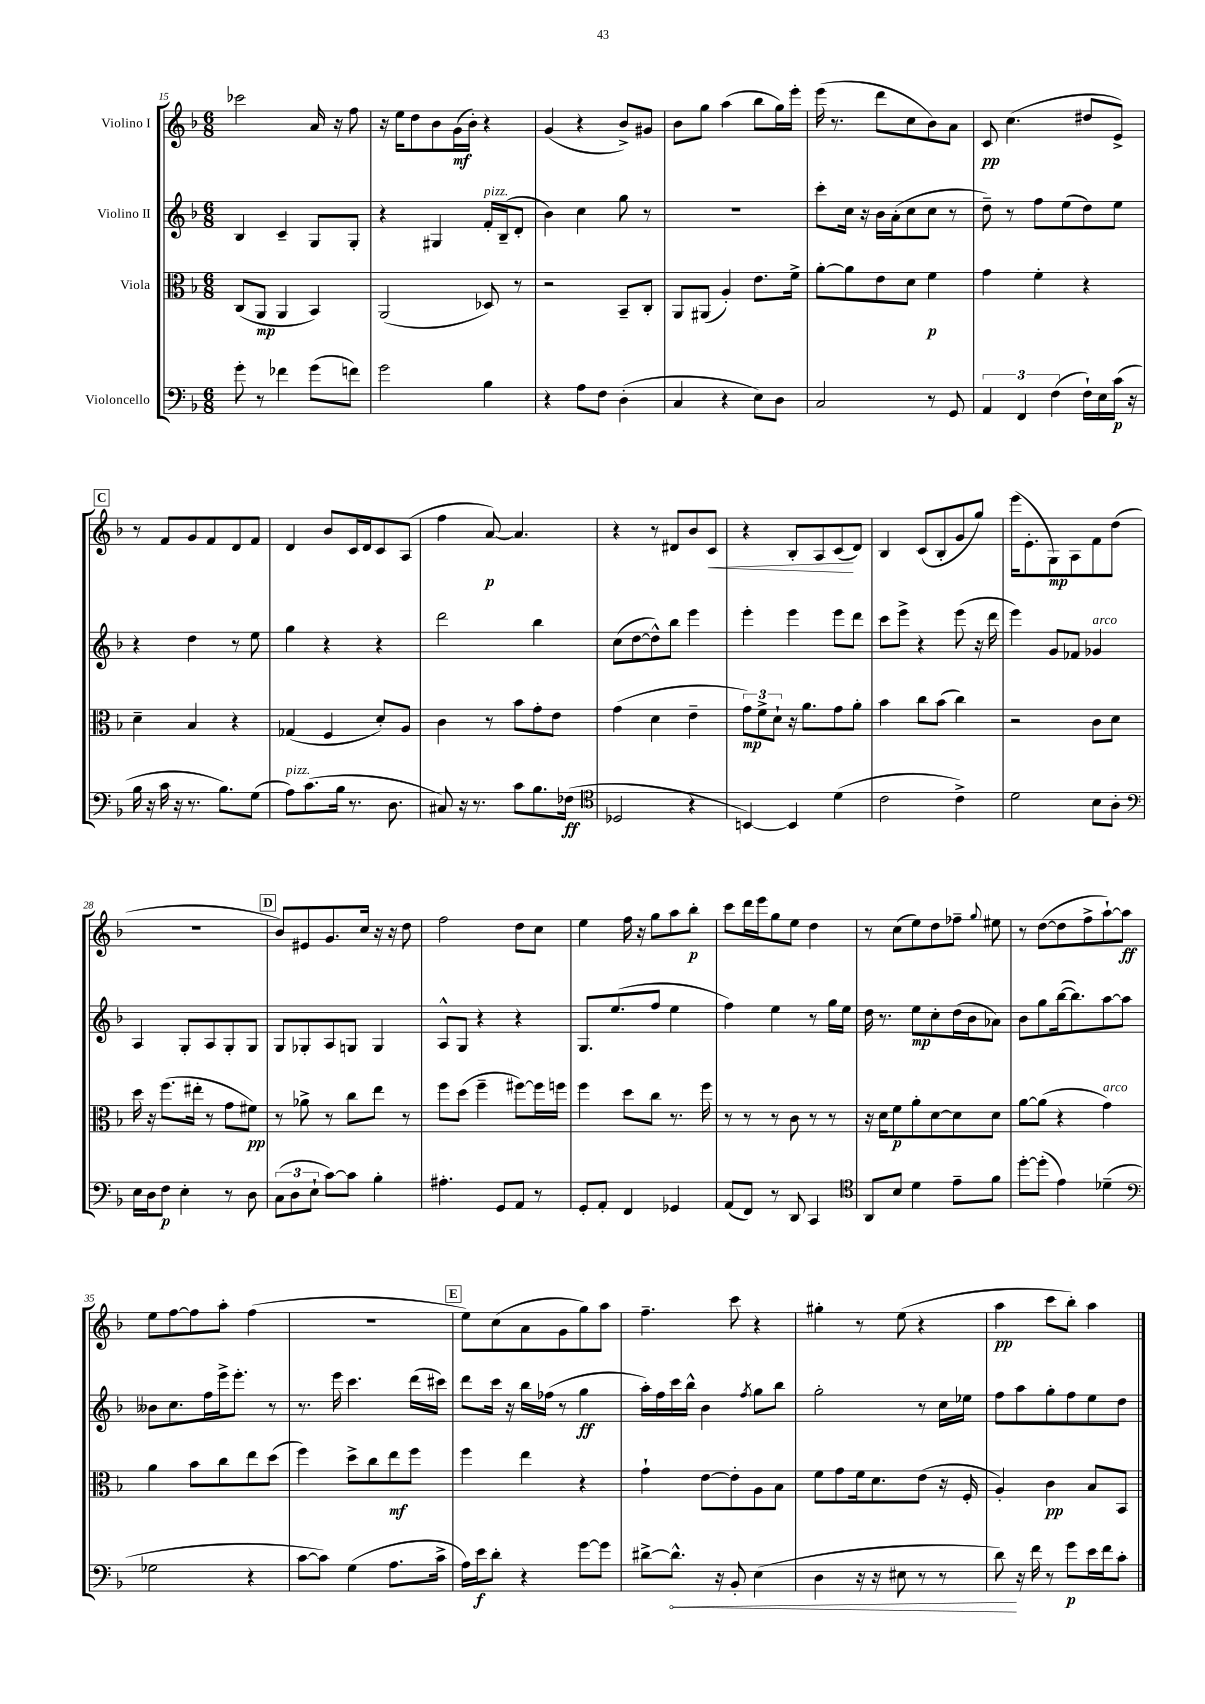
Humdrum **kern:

**kern	**kern	**kern	**kern
*staff4	*staff3	*staff2	*staff1
*clefF4	*clefC3	*clefG2	*clefG2
*k[b-]	*k[b-]	*k[b-]	*k[b-]
*M6/8	*M6/8	*M6/8	*M6/8
8g'\	(8C/L	4B-/	2ccc-\
8r	8AA/J	.	.
4f-\	4AA/	4c~/	.
(8g\L	4BB-/)	8G/L	16a/
.	.	.	16r
8f\J)	.	8G'/J	8ff\
=	=	=	=
2g\	(2AA/	4r	16r
.	.	.	16ee\LK
.	.	.	8dd\
.	.	4G#/	8b-\
.	.	.	(16g\L
.	.	.	16b-'\JJ)
4B-\	8D-/)	16f'/LL	4r
.	.	(16B-~/J	.
.	8r	8d'/J	.
=	=	=	=
4r	2r	4b-\)	(4g/
8A\L	.	4cc\	4r
8F\J	.	.	.
(4D'\	8BB-~/L	8gg\	8b-^/L)
.	8C'/J	8r	8g#/J
=	=	=	=
4C/	8AA/L	2.r	8b-\L
.	(8AA#/J	.	8gg\J
4r	4A'/)	.	(4aa\
8E\L)	8.e\L	.	8bb-\L
8D\J	.	.	16gg\L)
.	16f^\Jk	.	16eee'\JJ
=	=	=	=
2C/	[8a'\L	8ccc'\L	(16eee\
.	.	.	8.r
.	8a\]	16cc\Jk	.
.	.	16r	.
.	8e\	16b-\LL	8ddd\L
.	.	(16a'\J	.
.	8d\J	8cc\	8cc\
8r	4f\	8cc\J	8b-\)
8GG/	.	8r	8a\J
=	=	=	=
6AA/	4g\	8dd~\)	8c/
.	.	8r	(4.cc\
6FF/	.	.	.
.	4f'\	8ff\L	.
(6F\	.	.	.
.	.	(8ee\	.
16F`\LL)	4r	8dd\)	8dd#/L
16E\	.	.	.
(16c\JJ	.	8ee\J	8e^/J)
16r	.	.	.
=	=	=	=
16B-\	4d~\	4r	8r
16r	.	.	.
16c\	.	.	8f/L
16r	.	.	.
8.r	4B-/	4dd\	8g/
.	.	.	8f/
8.B-\L)	.	.	.
.	4r	8r	8d/
(8G\J	.	8ee\	8f/J
=	=	=	=
8A\L)	(4G-/	4gg\	4d/
(8.c\	.	.	.
.	4F/	4r	8b-/L
16B-\Jk	.	.	.
8.r	.	.	16c/L
.	.	.	16d/J
.	8d'/L)	4r	8c/
8.D\	.	.	.
.	8A/J	.	(8A/J
=	=	=	=
8C#/)	4c\	2ddd\	4ff\
16r	.	.	.
8.r	.	.	.
.	8r	.	[8a/)
8c\L	8b-\L	.	4.a/]
8.B-\	8g'\	4bb-\	.
.	8e\J	.	.
(16F-\Jk	.	.	.
=	=	=	=
*clefC4	*	*	*
2D-/	(4g\	(8cc\L	4r
.	.	[8dd\	.
.	4d\	8dd^^\])	8r
.	.	8bb-\J	8d#/L
4r	4e~\	4eee\	8b-/
.	.	.	8c/J
=	=	=	=
[4BB/)	12g\L)	4eee'\	4r
.	12f^\	.	.
.	12d`\J	.	.
4BB/]	16r	4eee\	8B-'/L
.	8.a\L	.	.
.	.	.	8A/
(4d\	8g\	8eee\L	(8c/
.	8a'\J	8ddd\J	8d/J)
=	=	=	=
2c\	4b-\	8ccc\L	4B-/
.	.	8eee^\J	.
.	8cc\L	4r	(8c/L
.	(8b-\J	.	8B-'/
4c^\)	4cc\)	(8eee\	8g/
.	.	16r	8gg/J)
.	.	16ddd\	.
=	=	=	=
2d\	2r	4eee\)	(16eee\LK
.	.	.	8.e'\
.	.	8g/L	8G\)
.	.	8f-/J	8A\
8B-\L	8c\L	4g-/	8f\
8A'\J	8d\J	.	(8dd\J
=	=	=	=
*clefF4	*	*	*
16E\LL	16dd\	4A/	2.r
16D\J	16r	.	.
8F\J	(8.ff\L	.	.
4E'\	.	8G'/L	.
.	16ee#'\Jk	.	.
.	8r	8A/	.
8r	8g\L	8G'/	.
8D\	8f#\J)	8G/J	.
=	=	=	=
(12C\L	8r	8G/L	8b-/L)
12D\	.	.	.
.	8a-^\	8G-'/	8e#/
12E`\J	.	.	.
[8c\L)	8r	8A/	8.g/
8c\]J	8cc\L	8G/J	.
.	.	.	16cc/Jk
4B-'\	8ee\J	4G/	16r
.	.	.	16r
.	8r	.	8dd\
=	=	=	=
4.A#'\	8ff\L	8A^^/L	2ff\
.	(8dd\J	8G/J	.
.	4ff~\	4r	.
8GG/L	.	.	.
8AA/J	[8ff#\L)	4r	8dd\L
8r	16ff#\]L	.	8cc\J
.	16ff\JJ	.	.
=	=	=	=
8GG'/L	4ff\	8.G/L	4ee\
8AA'/J	.	.	.
.	.	(8.ee/	.
4FF/	8dd\L	.	16ff\
.	.	.	16r
.	8cc\J	8ff/J	8gg\L
4GG-/	8.r	4ee\	8aa\
.	.	.	8bb-'\J
.	16ff\	.	.
=	=	=	=
(8AA/L	8r	4ff\)	8ccc\L
8FF/J)	8r	.	16ddd\L
.	.	.	16eee\J
8r	8r	4ee\	8gg\
8DD/	8c\	.	8ee\J
4CC/	8r	8r	4dd\
.	8r	16gg\LL	.
.	.	16ee\JJ	.
=	=	=	=
*clefC4	*	*	*
8AA/L	16r	16dd\	8r
.	16d\LK	8.r	.
8B-/J	8f\	.	(8cc\L
4d\	8a'\	8ee\L	8ee\)
.	[8d\	8cc'\	8dd\
8e~\L	8d\]	(16dd\L	8ff-~\J
.	.	16b-\J	.
.	.	.	8qqgg/
8f\J	8d\J	8a-\J)	8ee#\
=	=	=	=
[8dd'\L	[8a\L	8b-\L	8r
(8dd'\]J	(8a\]J	8gg\	([8dd\L
4e\)	4r	([16bb-\k	8dd\]
.	.	8.bb-\])	.
.	.	.	8ff^\
(4d-~\	4g\)	[8aa\	[8aa`\)
.	.	8aa\]J	8aa\]J
=	=	=	=
*clefF4	*	*	*
2G-\	4a\	8b--\L	8ee\L
.	.	8.cc\	[8ff\
.	8b-\L	.	8ff\]
.	.	16ff\L	.
.	8cc\	16eee^\J	8aa'\J
.	.	8.eee'\J	.
4r	8ee\	.	(4ff\
.	(8dd\J	8r	.
=	=	=	=
[8c\L	4ff\)	8.r	2.r
8c\]J)	.	.	.
.	.	16eee\	.
(4G\	8dd^\L	4.ccc\	.
.	8cc\	.	.
8.A\L	8ee\	.	.
.	8ff\J	(16ddd\LL	.
16c^\Jk	.	16ccc#\JJ)	.
=	=	=	=
16A\LL)	4ff\	8ddd\L	8ee\L)
16e\J	.	.	.
8d'\J	.	16ccc\Jk	(8cc\
.	.	16r	.
4r	4ee\	16bb-\LL	8a\
.	.	(16ff-\JJ	.
.	.	8r	8g\
[8g\L	4r	4gg\	8gg\)
8g\]J	.	.	8aa\J
=	=	=	=
[8d#^\L	4g`\	16aa'\LL)	4.ff~\
.	.	16ff\	.
8.d#^^\]J	.	16ccc\	.
.	.	16bb-^^\JJ	.
.	[8e\L	4b-\	.
16r	.	.	.
8BB-'/	8e'\]	.	8ccc\
.	.	8qff/	.
(4E\	8A\	8gg\L	4r
.	8B-\J	8bb-\J	.
=	=	=	=
4D\	8f\L	2gg'\	4gg#'\
.	8g\	.	.
16r	16f\k	.	8r
16r	8.d\	.	.
8E#\	.	.	(8ee\
8r	(8e\J	8r	4r
8r	16r	16cc\LL	.
.	16F'/	16ee-\JJ	.
=	=	=	=
8d\)	4A'/)	8ff\L	4aa\
16r	.	8aa\	.
16f\	.	.	.
8r	4c\	8gg'\	8ccc\L
8g\L	.	8ff\	8bb-'\J)
16e\L	8B-/L	8ee\	4aa\
16f\J	.	.	.
8c'\J	8BB-/J	8dd\J	.
==	==	==	==
*-	*-	*-	*-
